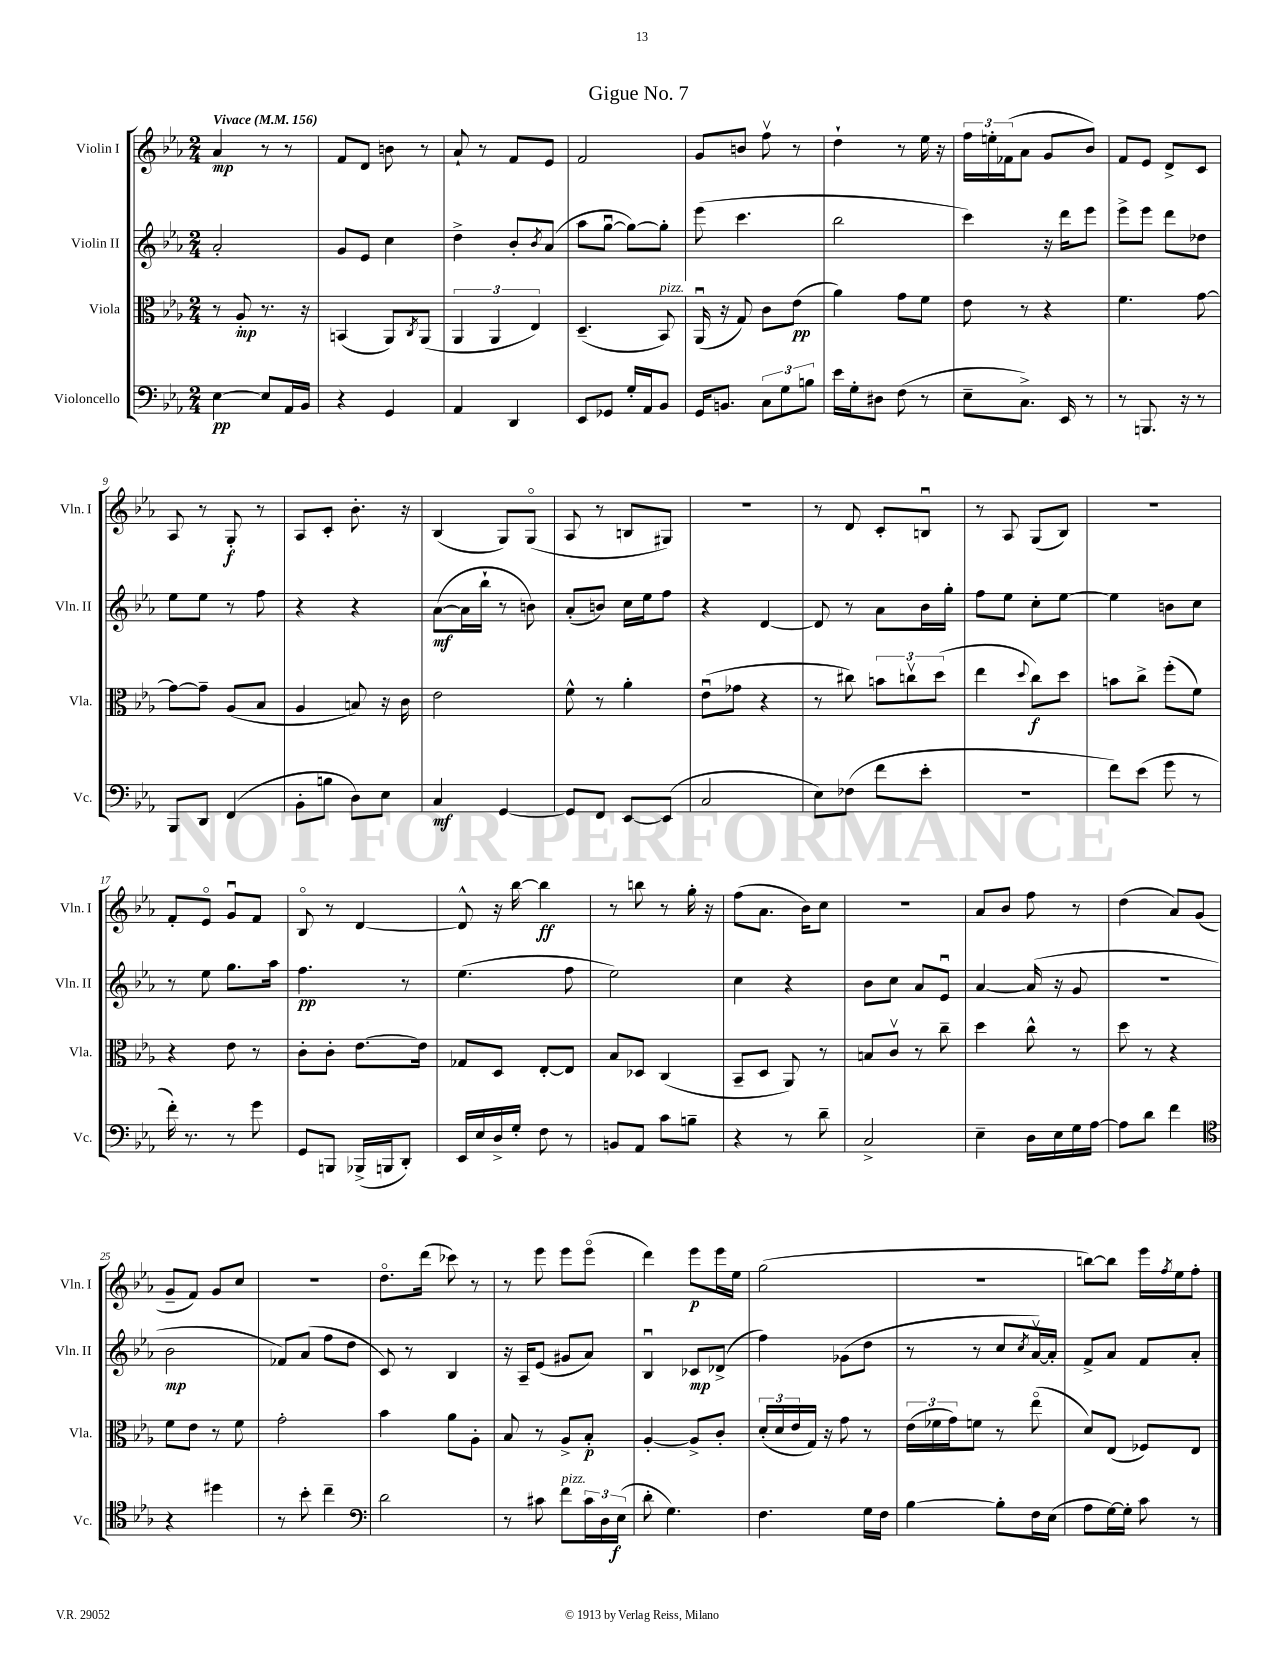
\header { title = "Gigue No. 7" }
<<
\new StaffGroup <<
\new Staff = "s0" \with { instrumentName = "Violin I" shortInstrumentName = "Vln. I" } {
    \clef treble \key ees \major \numericTimeSignature \time 2/4 \tempo "Vivace" 4 = 156
    aes'4\mp r8 r8 |
    f'8 d'8 b'8 r8 |
    aes'8-! r8 f'8 ees'8 |
    f'2 |
    g'8 b'8 f''8\upbow r8 |
    d''4-! r8 ees''16 r16 |
    \tuplet 3/2 { f''16 e''16-. fes'16( } aes'8 g'8 bes'8) |
    f'8 ees'8 d'8-> c'8 |
    aes8 r8 g8-.\f r8 |
    aes8 c'8-. bes'8.-. r16 |
    bes4( g8) g8\flageolet( |
    aes8 r8 b8 gis8) |
    R2 |
    r8 d'8 c'8-. b8\downbow |
    r8 aes8 g8( bes8) |
    R2 |
    f'8-. ees'8\flageolet g'8\downbow f'8 |
    bes8\flageolet r8 d'4~ |
    d'8-^ r16 bes''16~ bes''4\ff |
    r8 b''8 r8 g''16-. r16 |
    f''8( aes'8. bes'16) c''8 |
    r2 |
    aes'8 bes'8 f''8 r8 |
    d''4( aes'8) g'8( |
    g'8-- f'8) g'8 c''8 |
    r2 |
    d''8.\flageolet d'''16( ces'''8) r8 |
    r8 ees'''8 ees'''8 ees'''8\flageolet( |
    d'''4) ees'''8\p ees'''16 ees''16 |
    g''2( |
    r2 |
    b''8~) b''8 ees'''16 \acciaccatura { f''8 } ees''16 f''8-. \bar "|." |
}
\new Staff = "s1" \with { instrumentName = "Violin II" shortInstrumentName = "Vln. II" } {
    \clef treble \key ees \major \numericTimeSignature \time 2/4
    aes'2-. |
    g'8 ees'8 c''4 |
    d''4-> bes'8-. \acciaccatura { bes'8 } aes'8( |
    aes''8 g''8~\downbow g''8~) g''8-. |
    ees'''8( c'''4. |
    bes''2 |
    c'''4) r16 d'''16 ees'''8 |
    ees'''8-> ees'''8 d'''8 des''8 |
    ees''8 ees''8 r8 f''8 |
    r4 r4 |
    aes'8~\mf( aes'16 bes''16-! r8 b'8) |
    aes'8-.( b'8) c''16 ees''16 f''8 |
    r4 d'4~ |
    d'8 r8 aes'8 bes'16 g''16-. |
    f''8 ees''8 c''8-. ees''8~ |
    ees''4 b'8 c''8 |
    r8 ees''8 g''8. aes''16 |
    f''4.\pp r8 |
    ees''4.( f''8 |
    ees''2) |
    c''4 r4 |
    bes'8 c''8 aes'8 ees'8\downbow |
    aes'4~ aes'16( r16 g'8 |
    r2 |
    bes'2\mp |
    fes'8) aes'8( f''8 d''8 |
    c'8) r8 bes4 |
    r16 aes16-- ees'8( gis'8 aes'8) |
    bes4\downbow ces'8\mp des'8->( |
    f''4) ges'8( d''8 |
    r8 r8 c''8 \acciaccatura { c''8 } aes'16~\upbow) aes'16-. |
    f'8-> aes'8 f'8 aes'8-. \bar "|." |
}
\new Staff = "s2" \with { instrumentName = "Viola" shortInstrumentName = "Vla." } {
    \clef alto \key ees \major \numericTimeSignature \time 2/4
    r8 aes8-.\mp r8. r16 |
    b,4( aes,8) \acciaccatura { c8 } aes,8( |
    \tuplet 3/2 { aes,4 aes,4 ees4) } |
    d4.--( bes,8^\markup { \italic "pizz." }) |
    aes,16\downbow( r16 g8) c'8 ees'8\pp( |
    aes'4) g'8 f'8 |
    ees'8 r8 r4 |
    f'4. g'8~ |
    g'8~ g'8-- aes8( bes8 |
    aes4 b8) r16 c'16 |
    ees'2 |
    f'8-^ r8 aes'4-. |
    ees'8\downbow( ges'8 r4 |
    r8 cis''8) \tuplet 3/2 { b'8 c''8\upbow d''8( } |
    ees''4 \appoggiatura { d''8 } c''8\f) d''8 |
    b'8 c''8-> f''8-.( f'8) |
    r4 ees'8 r8 |
    c'8-. c'8-. ees'8.~ ees'16 |
    ges8 d8 ees8~-. ees8 |
    bes8 des8 c4( |
    bes,8-- d8 aes,8) r8 |
    b8 c'8\upbow r8 c''8-- |
    d''4 c''8-^ r8 |
    d''8 r8 r4 |
    f'8 ees'8 r8 f'8 |
    g'2-. |
    bes'4 aes'8 aes8-. |
    bes8 r8 aes8-> bes8-.\p |
    aes4~-. aes8-> c'8-. |
    \tuplet 3/2 { d'16-.( d'16 ees'16 } g16) r16 g'8 r8 |
    \tuplet 3/2 { ees'16( fes'16 g'16) } f'8 r8 ees''8\flageolet( |
    d'8) ees8( fes8) ees8 \bar "|." |
}
\new Staff = "s3" \with { instrumentName = "Violoncello" shortInstrumentName = "Vc." } {
    \clef bass \key ees \major \numericTimeSignature \time 2/4
    ees4~\pp ees8 aes,16 bes,16 |
    r4 g,4 |
    aes,4 d,4 |
    ees,8 ges,8 g16-. aes,16 bes,8 |
    g,16 b,8. \tuplet 3/2 { c8 g8 b8 } |
    ees'16 g16-. dis8 f8( r8 |
    ees8-- c8.->) ees,16 r8 |
    r8 b,,8. r16 r8 |
    bes,,8 d,8 f,4( |
    bes,8-. b8 d8) ees8 |
    c4\mf g,4~ |
    g,8 f,8 ees,8~ ees,8( |
    c2 |
    ees8) fes8( f'8 ees'8-. |
    R2 |
    f'8) ees'8( g'8 r8 |
    f'16-.) r8. r8 g'8 |
    g,8 b,,8 bes,,16->( b,,16 d,8-.) |
    ees,16 ees16 d16-> g16-. f8 r8 |
    b,8 aes,8 c'8 b8-- |
    r4 r8 d'8-- |
    c2-> |
    ees4-- d16 ees16 g16 aes16~ |
    aes8 d'8 f'4 |
    \clef tenor r4 dis''4 |
    r8 bes'8-. c''4-- |
    \clef bass d'2 |
    r8 cis'8 f'8^\markup { \italic "pizz." } \tuplet 3/2 { cis'16 d16 ees16\f( } |
    d'8-. g4.) |
    f4. g16 f16 |
    bes4~ bes8-. f16 ees16( |
    aes8 g16~) g16-. c'8 r8 \bar "|." |
}
>>
>>
